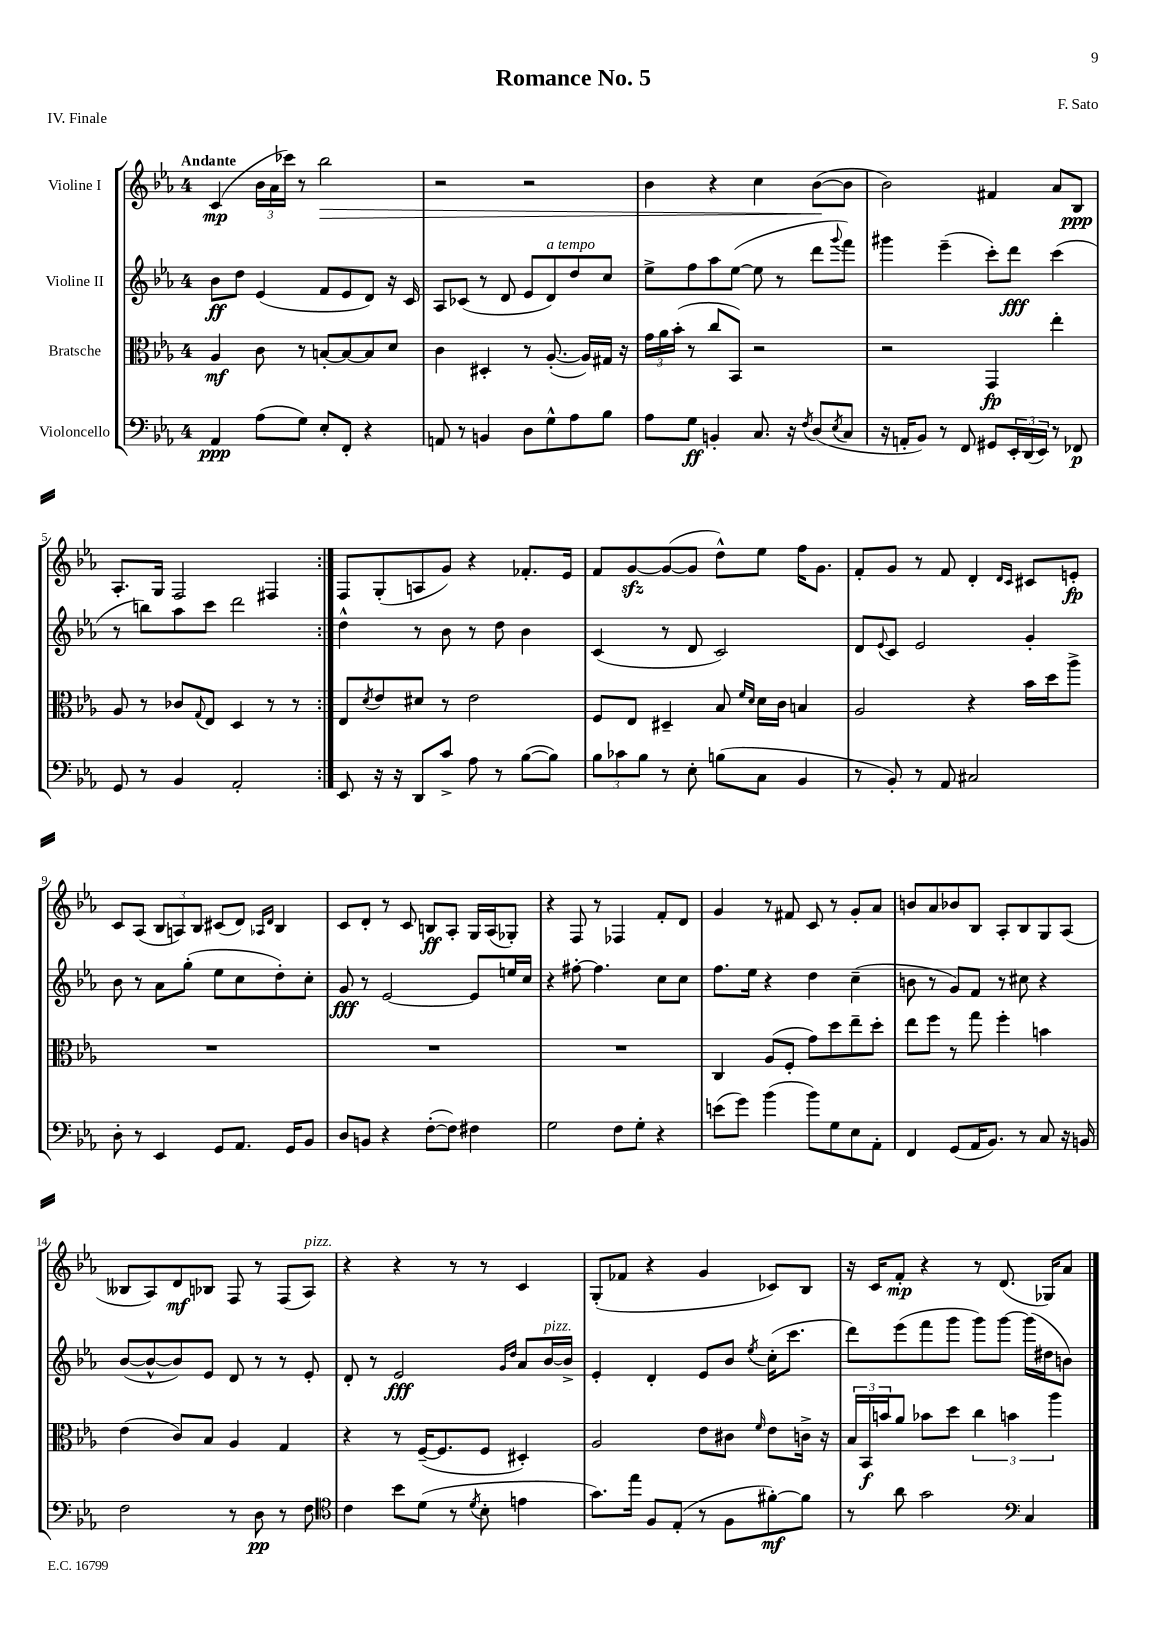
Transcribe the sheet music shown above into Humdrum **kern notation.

**kern	**dynam	**kern	**dynam	**kern	**dynam	**kern	**dynam
*part4	*part4	*part3	*part3	*part2	*part2	*part1	*part1
*staff4	*staff4	*staff3	*staff3	*staff2	*staff2	*staff1	*staff1
*I"Violoncello	*	*I"Bratsche	*	*I"Violine II	*	*I"Violine I	*
*clefF4	*	*clefC3	*	*clefG2	*	*clefG2	*
*k[b-e-a-]	*	*k[b-e-a-]	*	*k[b-e-a-]	*	*k[b-e-a-]	*
*M4/4	*	*M4/4	*	*M4/4	*	*M4/4	*
=1	=1	=1	=1	=1	=1	=1	=1
!	!	!	!	!	!	!LO:TX:a:B:t=Andante	!
4AA-/	ppp	4A-/	mf	8b-\L	ff	(4c/	mp
.	.	.	.	8dd\J	.	.	.
(8A-\L	.	8c\	.	(4e-/	.	24b-\LL	.
.	.	.	.	.	.	24a-\	.
.	.	.	.	.	.	24ccc-X\JJ)	.
8G\J)	.	8r	.	.	.	8r	.
!	!	!	!	!	!	!	!LO:HP:b
8E-'/L	.	[8Bn'/L	.	8f/L	.	2bb-\	>
8FF'/J	.	8B/_	.	8e-/	.	.	.
4r	.	8B/]	.	8d/J)	.	.	.
.	.	8d/J	.	16r	.	.	.
.	.	.	.	16c/	.	.	.
=2	=2	=2	=2	=2	=2	=2	=2
8AAn/	.	4c\	.	8A-/L	.	2r	.
8r	.	.	.	(8c-X/J	.	.	.
4BBn/	.	4D#X'/	.	8r	.	.	.
.	.	.	.	8d/	.	.	.
8D\L	.	8r	.	8e-/L	.	2r	.
!	!	!	!	!LO:TX:a:i:t=a tempo	!	!	!
8G^^\	.	([8.A-'/	.	8d/)	.	.	.
8A-\	.	.	.	8dd/	.	.	.
.	.	16A-/LL])	.	.	.	.	.
8B-\J	.	16G#X/JJ	.	8cc/J	.	.	.
.	.	16r	.	.	.	.	.
=3	=3	=3	=3	=3	=3	=3	=3
8A-\L	.	24g\LL	.	8ee-^\L	.	4b-\	.
.	.	24a-\	.	.	.	.	.
.	.	(24b-'\JJ	.	.	.	.	.
8G\J	ff	8r	.	8ff\	.	.	.
4BBn'/	.	8cc/L	.	8aa-\	.	4r	.
.	.	8BB-/J)	.	([8ee-\J	.	.	.
8.C/	.	2r	.	8ee-\]	.	4cc\	.
.	.	.	.	8r	.	.	.
16r	.	.	.	.	.	.	.
8qF/	.	.	.	.	.	.	.
(8D/L	.	.	.	8ddd\L	.	([8b-\L	.
8qE-/	.	.	.	8qqggg/	.	.	.
8C/J	.	.	.	8fff\J)	.	8b-\J]	]
=4	=4	=4	=4	=4	=4	=4	=4
16r	.	2r	.	4ggg#X\	.	2b-\)	.
16AAn'/KL	.	.	.	.	.	.	.
8BB-/J)	.	.	.	.	.	.	.
8r	.	.	.	(4eee-~\	.	.	.
8FF/	.	.	.	.	.	.	.
8GG#X/L	.	4GG/	fp	8ccc'\L)	.	4f#X/	.
24EE-'/L	.	.	.	8ddd\J	fff	.	.
(24DD/	.	.	.	.	.	.	.
24EE-/JJ)	.	.	.	.	.	.	.
8r	.	4ee-'\	.	(4ccc\	.	8a-/L	.
8FF-X/	p	.	.	.	.	8B-/J	ppp
!!LO:LB:g=z
=5	=5	=5	=5	=5	=5	=5	=5
8GG/	.	8A-/	.	8r	.	8.A-'/L	.
8r	.	8r	.	8bbn\L)	.	.	.
.	.	.	.	.	.	16G/Jk	.
4BB-/	.	8c-X/L	.	8aa-\	.	2F/	.
.	.	8qqG/	.	.	.	.	.
.	.	8E-/J	.	8ccc\J	.	.	.
2AA-'/	.	4D/	.	2ddd\	.	.	.
.	.	8r	.	.	.	4F#X/	.
.	.	8r	.	.	.	.	.
=6:|!	=6:|!	=6:|!	=6:|!	=6:|!	=6:|!	=6:|!	=6:|!
8EE-/	.	8E-/L	.	4dd^^\	.	8F/L	.
.	.	8qd/	.	.	.	.	.
16r	.	8e-/	.	.	.	(8G'/	.
16r	.	.	.	.	.	.	.
8DD/L	.	8d#X/J	.	8r	.	8An/	.
8c^/J	.	8r	.	8b-\	.	8g/J)	.
8A-\	.	2e-\	.	8r	.	4r	.
8r	.	.	.	8dd\	.	.	.
([8B-\L	.	.	.	4b-\	.	8.f-X'/L	.
8B-\J])	.	.	.	.	.	.	.
.	.	.	.	.	.	16e-/Jk	.
=7	=7	=7	=7	=7	=7	=7	=7
12B-\L	.	8F/L	.	(4c/	.	8f/L	.
12c-X\	.	.	.	.	.	.	.
.	.	8E-/J	.	.	.	[8gzz/	.
12B-\J	.	.	.	.	.	.	.
8r	.	4D#X~/	.	8r	.	(8g/_	.
8E-'\	.	.	.	8d/	.	8g/J]	.
(8Bn\L	.	8B-/	.	2c/)	.	8dd^^\L)	.
.	.	16qqf/LL	.	.	.	.	.
.	.	16qqd/JJ	.	.	.	.	.
8C\J	.	16d\LL	.	.	.	8ee-\J	.
.	.	16c\JJ	.	.	.	.	.
4BB-/	.	4Bn/	.	.	.	16ff\KL	.
.	.	.	.	.	.	8.g\J	.
=8	=8	=8	=8	=8	=8	=8	=8
8r	.	2A-/	.	8d/L	.	8f'/L	.
.	.	.	.	8qqe-/	.	.	.
8BB-'/)	.	.	.	8c/J	.	8g/J	.
8r	.	.	.	2e-/	.	8r	.
8AA-/	.	.	.	.	.	8f/	.
2C#X/	.	4r	.	.	.	4d'/	.
.	.	.	.	.	.	16qqd/LL	.
.	.	.	.	.	.	16qqc/JJ	.
.	.	16b-\LL	.	4g'/	.	8c#X/L	.
.	.	16dd\J	.	.	.	.	.
.	.	8aa-^\J	.	.	.	8en'/J	fp
!!LO:LB:g=z
=9	=9	=9	=9	=9	=9	=9	=9
8D'\	.	1r	.	8b-\	.	8c/L	.
8r	.	.	.	8r	.	(8A-/J	.
4EE-/	.	.	.	8a-\L	.	12B-/L	.
.	.	.	.	.	.	12An/)	.
.	.	.	.	(8gg'\J	.	.	.
.	.	.	.	.	.	12B-/J	.
8GG/L	.	.	.	8ee-\L	.	(8c#X/L	.
8.AA-/J	.	.	.	8cc\	.	8d/J)	.
.	.	.	.	.	.	16qqA-X/LL	.
.	.	.	.	.	.	16qqd/JJ	.
.	.	.	.	8dd'\)	.	4B-/	.
16GG/KL	.	.	.	.	.	.	.
8BB-/J	.	.	.	8cc'\J	.	.	.
=10	=10	=10	=10	=10	=10	=10	=10
8D/L	.	1r	.	8g/	fff	8c/L	.
8BBn/J	.	.	.	8r	.	8d'/J	.
4r	.	.	.	[2e-/	.	8r	.
.	.	.	.	.	.	8c/	.
([8F'\L	.	.	.	.	.	8Bn/L	ff
8F\J])	.	.	.	.	.	8A-'/J	.
4F#X\	.	.	.	8e-/L]	.	16G/LL	.
.	.	.	.	.	.	(16A-/J	.
.	.	.	.	16een/L	.	8G-X'/J)	.
.	.	.	.	16cc/JJ	.	.	.
=11	=11	=11	=11	=11	=11	=11	=11
2G\	.	1r	.	4r	.	4r	.
.	.	.	.	[8ff#X'\	.	8F/	.
.	.	.	.	4.ff#\]	.	8r	.
8F\L	.	.	.	.	.	4F-X/	.
8G'\J	.	.	.	.	.	.	.
4r	.	.	.	8cc\L	.	8f'/L	.
.	.	.	.	8cc\J	.	8d/J	.
=12	=12	=12	=12	=12	=12	=12	=12
(8en\L	.	4C/	.	8.ff\L	.	4g/	.
8g\J)	.	.	.	.	.	.	.
.	.	.	.	16ee-\Jk	.	.	.
(4b-\	.	(8A-/L	.	4r	.	8r	.
.	.	8F'/J	.	.	.	8f#X/	.
8b-\L)	.	8g\L)	.	4dd\	.	8c/	.
8G\	.	8dd\	.	.	.	8r	.
8E-\	.	8ee-~\	.	(4cc~\	.	8g'/L	.
8AA-'\J	.	8dd'\J	.	.	.	8a-/J	.
=13	=13	=13	=13	=13	=13	=13	=13
4FF/	.	8ee-\L	.	8bn\	.	8bn/L	.
.	.	8ff\J	.	8r	.	8a-/	.
(8GG/L	.	8r	.	8g/L)	.	8b-X/	.
16AA-/K	.	8gg\	.	8f/J	.	8B-/J	.
8.BB-/J)	.	.	.	.	.	.	.
.	.	4ff'\	.	8r	.	8A-'/L	.
8r	.	.	.	8cc#X\	.	8B-/	.
8C/	.	4bn\	.	4r	.	8G/	.
16r	.	.	.	.	.	(8A-/J	.
16BBn/	.	.	.	.	.	.	.
!!LO:LB:g=z
=14	=14	=14	=14	=14	=14	=14	=14
2F\	.	(4e-\	.	([8b-/L	.	8B--X/L	.
.	.	.	.	8b-^^/_	.	8A-/)	.
.	.	8c/L)	.	8b-/])	.	8d/	mf
.	.	8B-/J	.	8e-/J	.	8B-X/J	.
8r	.	4A-/	.	8d/	.	8F/	.
8D\	pp	.	.	8r	.	8r	.
8r	.	4G/	.	8r	.	(8F/L	.
!	!	!	!	!	!	!LO:TX:a:i:t=pizz.	!
8F\	.	.	.	8e-'/	.	8A-/J)	.
=15	=15	=15	=15	=15	=15	=15	=15
*clefC4	*	*	*	*	*	*	*
4c\	.	4r	.	8d'/	.	4r	.
.	.	.	.	8r	.	.	.
8b-\L	.	8r	.	2e-/	fff	4r	.
(8d\J	.	([16F~/KL	.	.	.	.	.
.	.	8.F/]	.	.	.	.	.
8r	.	.	.	.	.	8r	.
8qd/	.	.	.	.	.	.	.
8B-'\	.	8F/J	.	.	.	8r	.
.	.	.	.	16qqg/LL	.	.	.
.	.	.	.	16qqdd/JJ	.	.	.
4en\	.	4D#X'/)	.	8a-/L	.	4c/	.
!	!	!	!	!LO:TX:a:i:t=pizz.	!	!	!
.	.	.	.	[16b-/L	.	.	.
.	.	.	.	16b-^/JJ]	.	.	.
=16	=16	=16	=16	=16	=16	=16	=16
8.g\L)	.	2A-/	.	4e-'/	.	(8G'/L	.
.	.	.	.	.	.	8f-X/J	.
16ee-\Jk	.	.	.	.	.	.	.
8F/L	.	.	.	4d'/	.	4r	.
(8E-'/J	.	.	.	.	.	.	.
8r	.	8e-\L	.	8e-/L	.	4g/	.
8F\L	.	8c#X\J	.	8b-/J	.	.	.
.	.	16qqf/	.	8qee-/	.	.	.
[8f#X'\)	mf	8e-\L	.	(16cc'\KL	.	8c-X/L)	.
.	.	.	.	8.ccc\J	.	.	.
8f#\J]	.	16cn^\Jk	.	.	.	8B-/J	.
.	.	16r	.	.	.	.	.
=17	=17	=17	=17	=17	=17	=17	=17
8r	.	24B-/LL	.	8ddd\L)	.	16r	.
.	.	24BB-/	f	.	.	.	.
.	.	.	.	.	.	16c/KL	.
.	.	24bn/J	.	.	.	.	.
8a-\	.	8a-/J	.	(8eee-\	.	8f'/J	mp
2g\	.	8b-X\L	.	8fff\	.	4r	.
.	.	8dd\J	.	8ggg\J	.	.	.
.	.	6cc\	.	8ggg\L)	.	8r	.
.	.	.	.	[8ggg\J	.	(8.d/	.
.	.	6bn\	.	.	.	.	.
*clefF4	*	*	*	*	*	*	*
4C/	.	.	.	(16ggg\LL]	.	.	.
.	.	.	.	16dd#X\J	.	16G-X/KL)	.
.	.	6aa-\	.	.	.	.	.
.	.	.	.	8bn\J)	.	8a-/J	.
==	==	==	==	==	==	==	==
*-	*-	*-	*-	*-	*-	*-	*-
